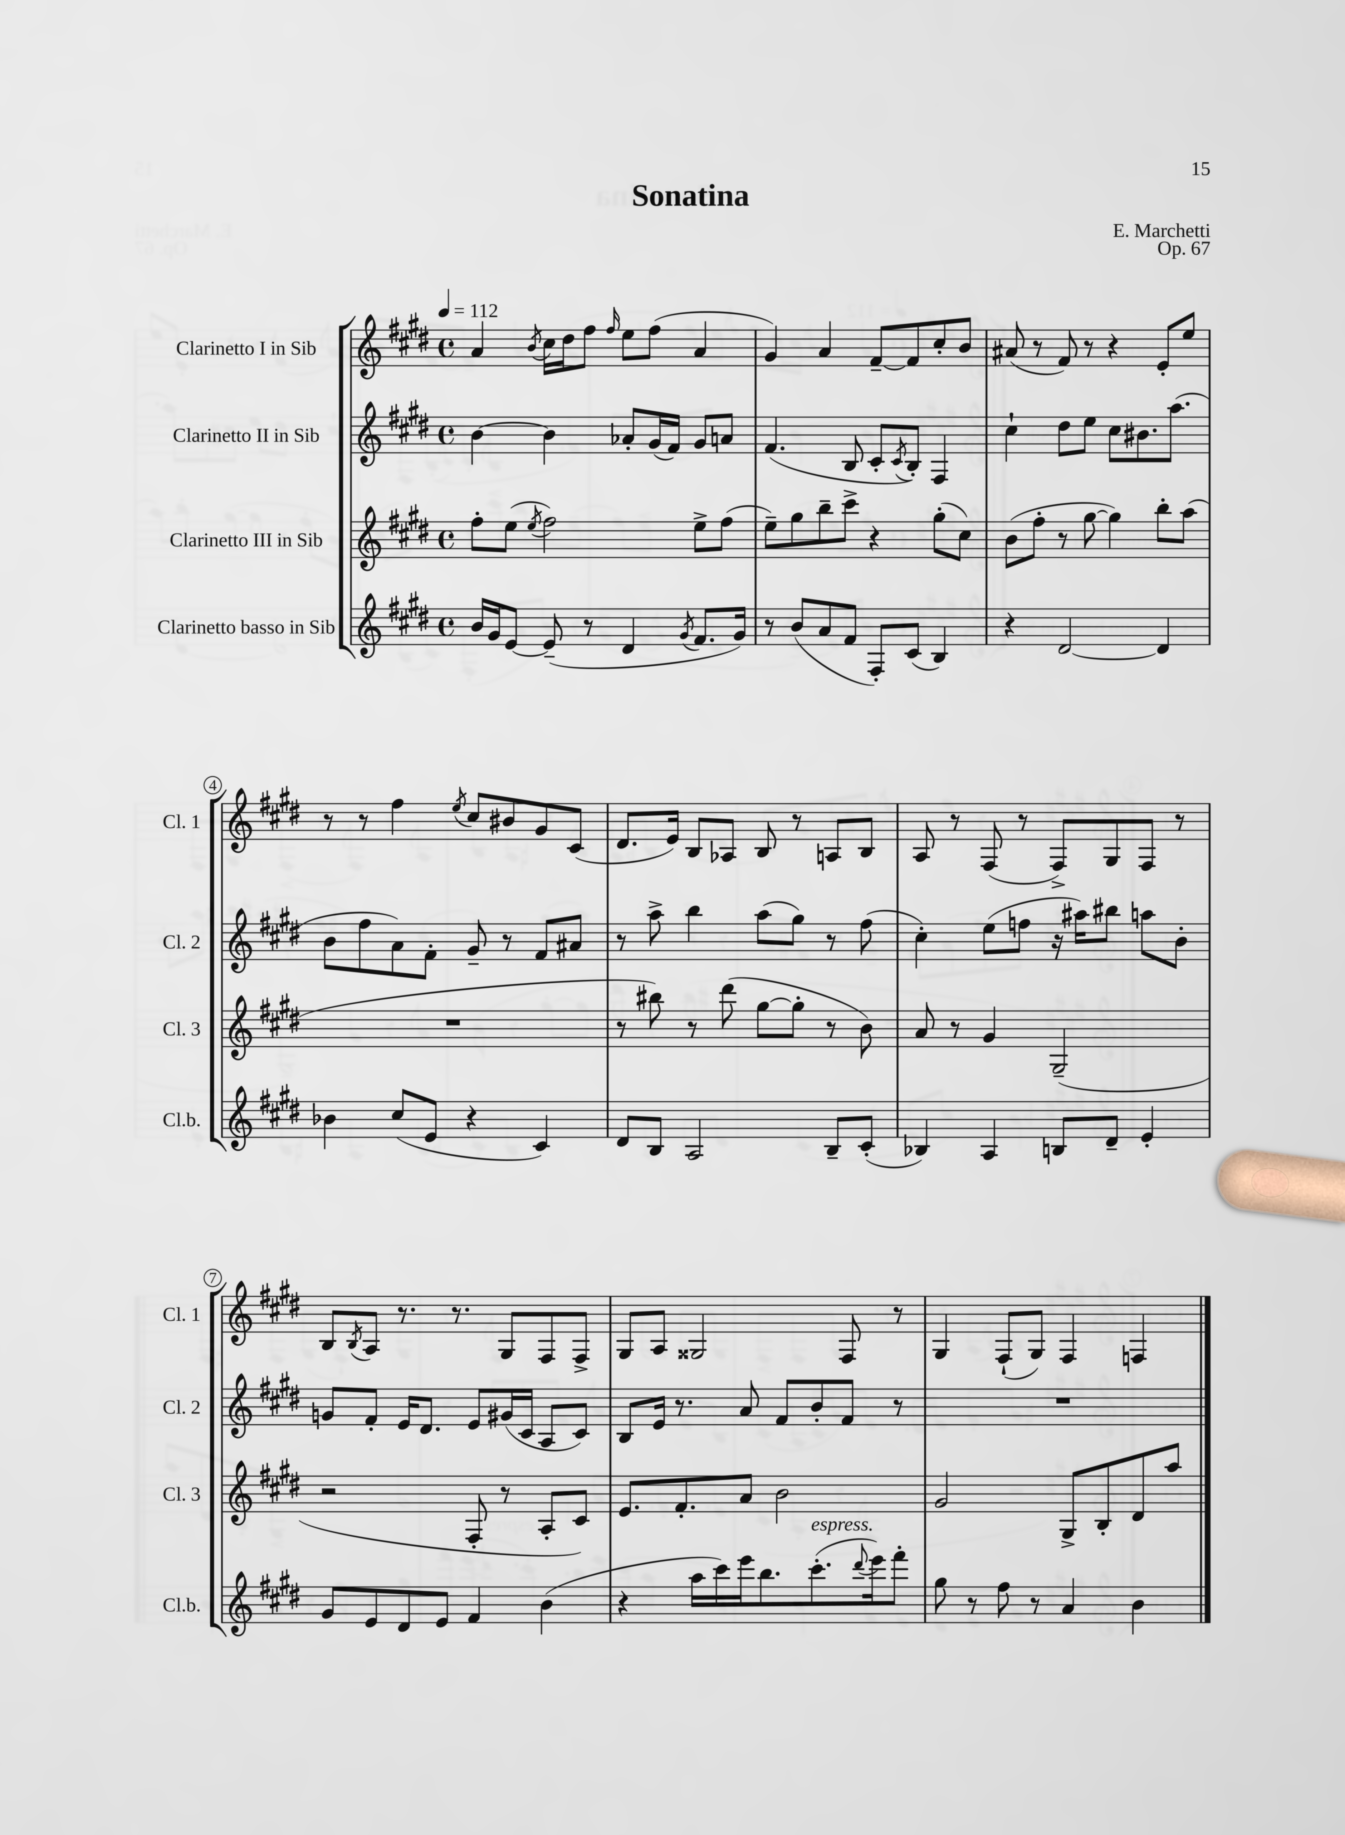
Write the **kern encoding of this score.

**kern	**kern	**kern	**kern
*part4	*part3	*part2	*part1
*staff4	*staff3	*staff2	*staff1
*I"Clarinetto basso in Sib	*I"Clarinetto III in Sib	*I"Clarinetto II in Sib	*I"Clarinetto I in Sib
*I'Cl.b.	*I'Cl. 3	*I'Cl. 2	*I'Cl. 1
*clefG2	*clefG2	*clefG2	*clefG2
*k[f#c#g#d#]	*k[f#c#g#d#]	*k[f#c#g#d#]	*k[f#c#g#d#]
*M4/4	*M4/4	*M4/4	*M4/4
*met(c)	*met(c)	*met(c)	*met(c)
*MM112	*MM112	*MM112	*MM112
=1	=1	=1	=1
16b/LL	8ff#'\L	[4b\	4a/
16g#/J	.	.	.
[8e/J	(8ee\J	.	.
.	8qee/	.	8qb/
(8e~/]	2ff#\)	4b\]	16cc#\LL
.	.	.	16dd#\J
8r	.	.	8ff#\J
.	.	.	16qqff#/
4d#/	.	8a-X'/L	8ee\L
.	.	(16g#/L	(8ff#\J
.	.	16f#/JJ)	.
8qg#/	.	.	.
8.f#/L	8ee^\L	8g#/L	4a/
.	(8ff#\J	8an/J	.
16g#/Jk)	.	.	.
=2	=2	=2	=2
8r	8ee~\L)	(4.f#/	4g#/)
(8b/L	8gg#\	.	.
8a/	8bb~\	.	4a/
8f#/J	8ccc#^\J	8B/	.
8F#'/L)	4r	8c#'/L	[8f#~/L
.	.	8qc#/	.
(8c#/J	.	8B'/J)	8f#/]
4B/)	(8gg#'\L	4F#/	8cc#'/
.	8cc#\J)	.	8b/J
=3	=3	=3	=3
4r	(8b\L	4cc#`\	(8a#X/
.	8ff#'\J	.	8r
[2d#/	8r	8dd#\L	8f#/)
.	[8gg#\	8ee\J	8r
.	4gg#\])	8cc#\L	4r
.	.	8.b#X\	.
4d#/]	8bb'\L	.	8e'/L
.	.	(8.aa\J	.
.	(8aa\J	.	8ee/J
!!LO:LB:g=z
=4	=4	=4	=4
4b-X\	1r	8b\L	8r
.	.	8ff#\	8r
(8cc#/L	.	8a\)	4ff#\
8e/J	.	8f#'\J	.
.	.	.	8qee/
4r	.	8g#~/	8cc#/L
.	.	8r	8b#X/
4c#/)	.	8f#/L	8g#/
.	.	8a#X/J	(8c#/J
=5	=5	=5	=5
8d#/L	8r	8r	8.d#/L
8B/J	8bb#X\)	8aa^\	.
.	.	.	16e/Jk)
2A/	8r	4bb\	8B/L
.	(8ddd#\	.	8A-X/J
.	[8gg#\L	(8aa\L	8B/
.	8gg#'\J]	8gg#\J)	8r
8B~/L	8r	8r	8An/L
(8c#'/J	8b\)	(8ff#\	8B/J
=6	=6	=6	=6
4B-X/)	8a/	4cc#'\)	8A/
.	8r	.	8r
4A/	4g#/	(8ee\L	(8F#/
.	.	8ffn\J	8r
8Bn/L	(2G#~/	16r	8F#^/L)
.	.	16aa#X\KL)	.
8d#~/J	.	8bb#X\J	8G#/
4e'/	.	8aan\L	8F#/J
.	.	8b'\J	8r
!!LO:LB:g=z
=7	=7	=7	=7
8g#/L	2r	8gn/L	8B/L
.	.	.	8qB/
8e/	.	8f#'/J	8A/J
8d#/	.	16e/KL	8.r
.	.	8.d#/J	.
8e/J	.	.	.
.	.	.	8.r
4f#/	8F#'/	8e/L	.
.	8r	(16g#X/L	8G#/L
.	.	16c#/JJ	.
(4b\	8A'/L	8A/L	8F#/
.	8c#/J)	8c#/J)	8F#^/J
=8	=8	=8	=8
4r	8.e/L	8B/L	8G#/L
.	.	16e/Jk	8A/J
.	8.f#'/	8.r	.
16aa\LL	.	.	2G##X/
16ccc#\)	.	.	.
16eee\J	8a/J	8a/	.
8.bb\	.	.	.
.	2b\	8f#/L	.
!LO:TX:a:i:t=espress.	!	!	!
(8.ccc#'\	.	8b'/	.
.	.	8f#/J	8F#/
8qqddd#/	.	.	.
16eee\k)	.	.	.
8fff#'\J	.	8r	8r
=9	=9	=9	=9
8gg#\	2g#/	1r	4G#/
8r	.	.	.
8ff#\	.	.	(8F#`/L
8r	.	.	8G#/J)
4a/	8G#^/L	.	4F#/
.	8B'/	.	.
4b\	8d#/	.	4Fn/
.	8aa/J	.	.
==	==	==	==
*-	*-	*-	*-
